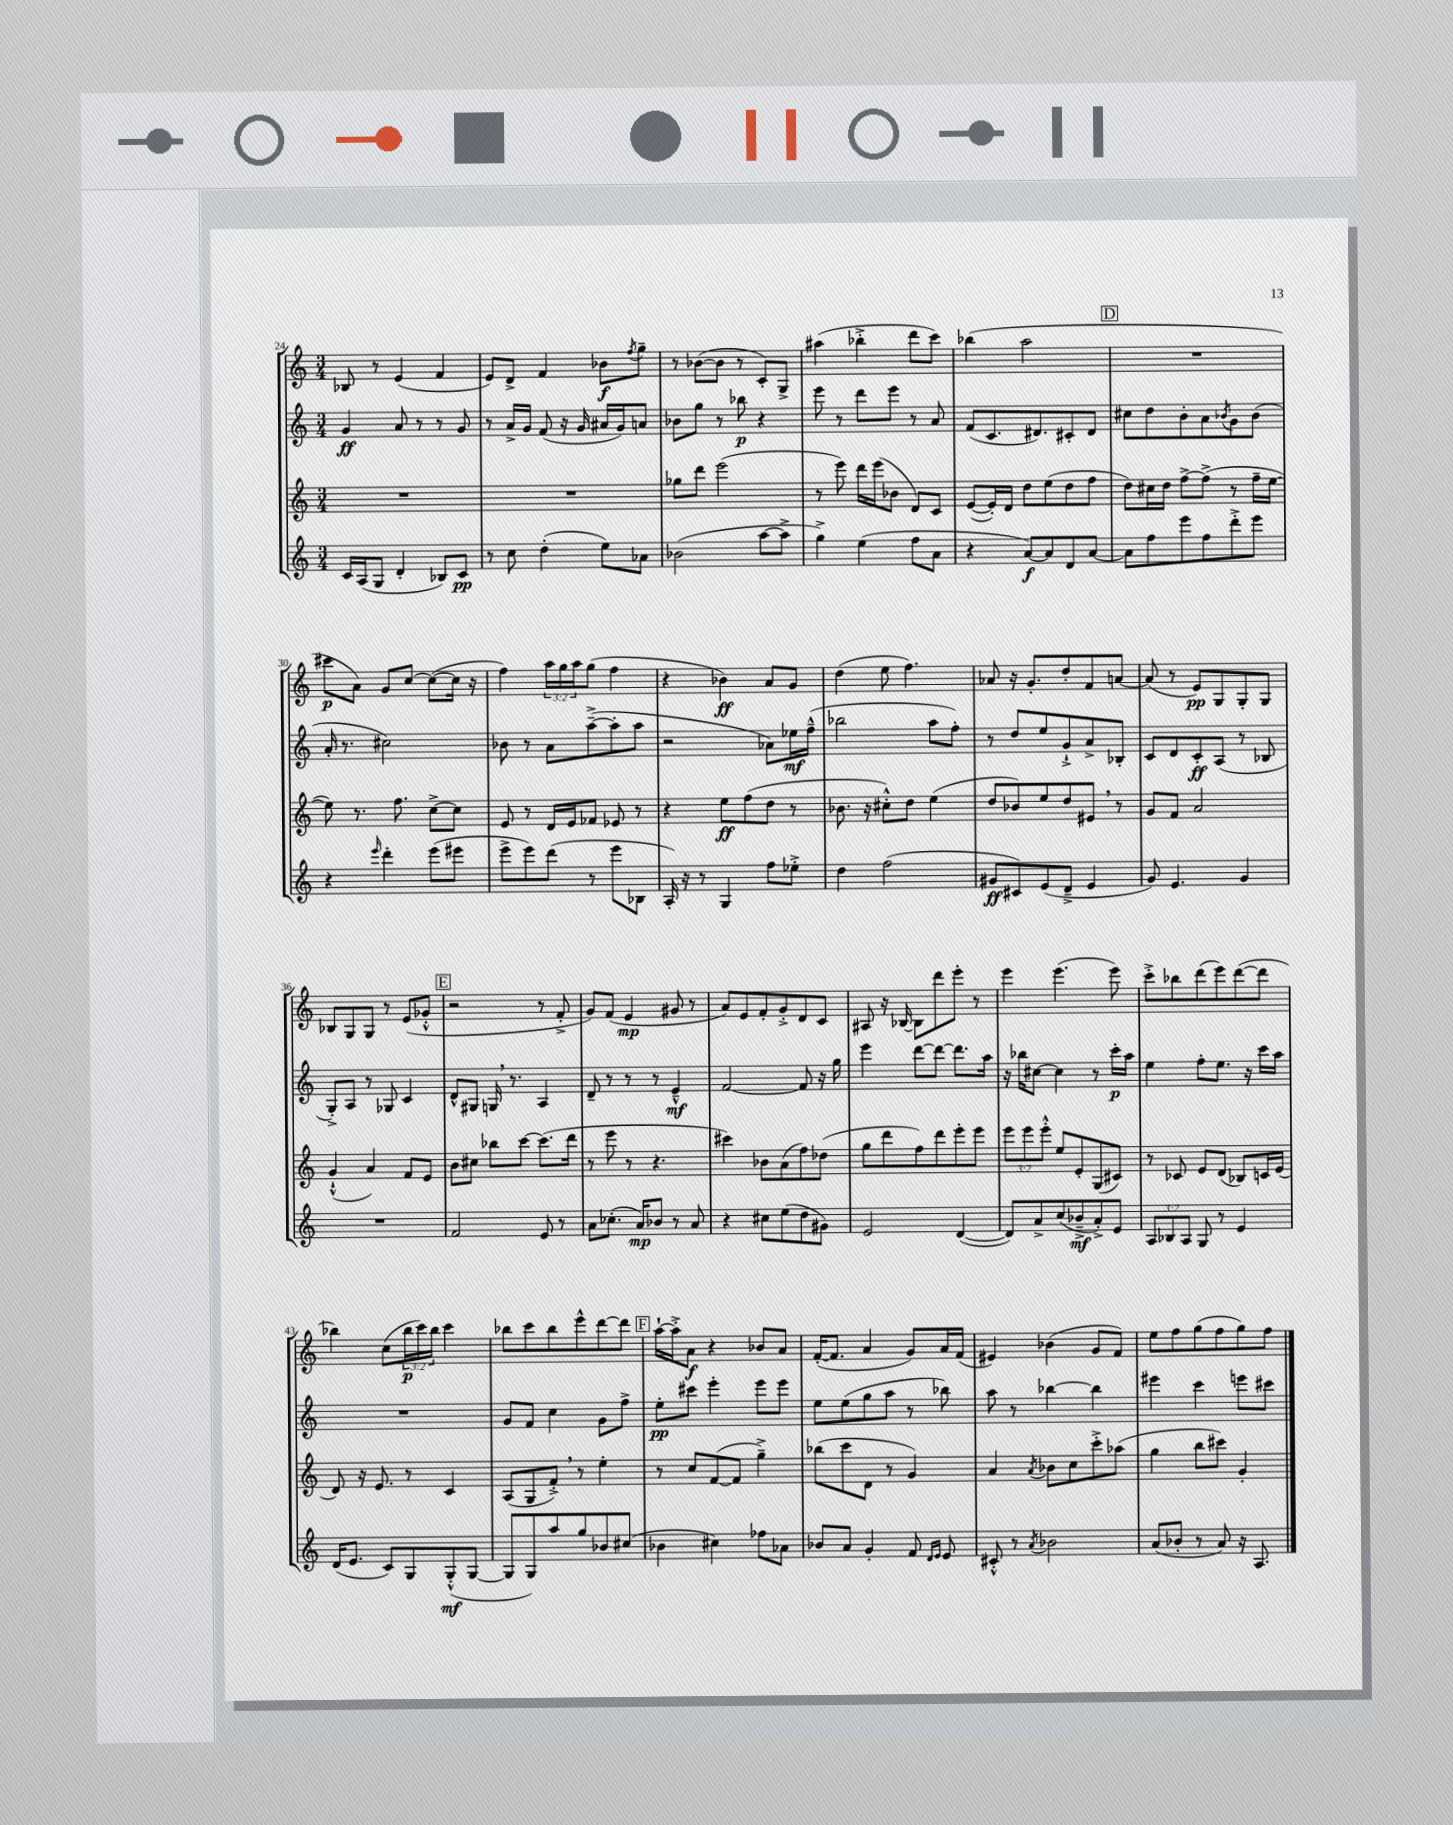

**kern	**dynam	**kern	**dynam	**kern	**dynam	**kern	**dynam
*part4	*part4	*part3	*part3	*part2	*part2	*part1	*part1
*staff4	*staff4	*staff3	*staff3	*staff2	*staff2	*staff1	*staff1
*clefG2	*	*clefG2	*	*clefG2	*	*clefG2	*
*k[]	*	*k[]	*	*k[]	*	*k[]	*
*M3/4	*	*M3/4	*	*M3/4	*	*M3/4	*
=24	=24	=24	=24	=24	=24	=24	=24
16c/LL	.	2.r	.	4g/	ff	8B-X/	.
(16A/J	.	.	.	.	.	.	.
8G/J	.	.	.	.	.	8r	.
4d'/	.	.	.	8a/	.	(4e/	.
.	.	.	.	8r	.	.	.
8B-X/L)	.	.	.	8r	.	4f/	.
8c/J	pp	.	.	8g/	.	.	.
=25	=25	=25	=25	=25	=25	=25	=25
8r	.	2.r	.	8r	.	8e/L)	.
8cc\	.	.	.	16a^/LL	.	8d^/J	.
.	.	.	.	16g/JJ	.	.	.
(4dd'\	.	.	.	(8f/	.	4f/	.
.	.	.	.	16r	.	.	.
.	.	.	.	16g/	.	.	.
8ee\L)	.	.	.	16a#X/LL	.	8b-X\L	f
.	.	.	.	16g/J)	.	.	.
.	.	.	.	.	.	8qff/	.
8a-X\J	.	.	.	8an/J	.	8gg~\J	.
=26	=26	=26	=26	=26	=26	=26	=26
(2b-X\	.	8gg-X\L	.	8b-X\L	.	8r	.
.	.	8ddd\J	.	8gg\J	.	([8b-X\L	.
.	.	(2eee\	.	8r	.	8b-\J]	.
.	.	.	.	8bb-X\	p	8r	.
[8aa\L	.	.	.	4r	.	8c'/L)	.
8aa^\J]	.	.	.	.	.	8G^/J	.
=27	=27	=27	=27	=27	=27	=27	=27
4gg^\)	.	8r	.	8eee\	.	(4aa#X\	.
.	.	8eee\)	.	8r	.	.	.
(4ee\	.	16ddd\LL	.	8ddd\L	.	4bb-X'^\	.
.	.	(16eee\J	.	.	.	.	.
.	.	8b-X\J	.	8eee\J	.	.	.
8ff\L	.	8d/L)	.	8r	.	8ddd\L	.
8a\J	.	8c/J	.	8a/	.	8ccc\J)	.
=28	=28	=28	=28	=28	=28	=28	=28
4r	.	([8e/L	.	(8f/L	.	(4bb-X\	.
.	.	16e'/L])	.	8.c/	.	.	.
.	.	16d/JJ	.	.	.	.	.
[8a/L)	f	8dd\L	.	.	.	2aa\	.
.	.	.	.	8.d#X/)	.	.	.
8a/]	.	(8ee\	.	.	.	.	.
8d/	.	8dd\	.	8c#X'/	.	.	.
[8a/J	.	8ff\J	.	8d#/J	.	.	.
!!LO:REH:place=s1:t=D
=29	=29	=29	=29	=29	=29	=29	=29
8a\L]	.	8dd\L)	.	8cc#X\L	.	2.r	.
8ff\	.	16cc#X\L	.	8dd\	.	.	.
.	.	16dd\JJ	.	.	.	.	.
8eee\	.	[8ff^\L	.	8b'\	.	.	.
8ff\	.	(8ff^\J]	.	8a\	.	.	.
.	.	.	.	8qb-X/	.	.	.
8ddd'^\	.	8r	.	8g\	.	.	.
8eee\J	.	16ff~\LL	.	(8b-\J	.	.	.
.	.	[16ee\JJ	.	.	.	.	.
!!LO:LB:g=z
=30	=30	=30	=30	=30	=30	=30	=30
4r	.	8ee\])	.	16a'/	.	8ccc#X\L	p
.	.	.	.	8.r	.	.	.
.	.	8.r	.	.	.	8a\J)	.
16qqeee/	.	.	.	.	.	.	.
4ddd'\	.	.	.	2cc#X\)	.	8g/L	.
.	.	8.ff\	.	.	.	.	.
.	.	.	.	.	.	[8cc/J	.
(8eee\L	.	[8cc^\L	.	.	.	(8cc\L_	.
8eee#X\J	.	8cc\J]	.	.	.	16cc\Jk]	.
.	.	.	.	.	.	16r	.
=31	=31	=31	=31	=31	=31	=31	=31
8eee^\L	.	8e/	.	8b-X\	.	4ff\)	.
8eee\)	.	8r	.	8r	.	.	.
(8ddd\J	.	16d/LL	.	8a\L	.	24aa\LL	.
.	.	.	.	.	.	24gg\	.
.	.	16e/J	.	.	.	.	.
.	.	.	.	.	.	24aa\J	.
8r	.	8f-X/J	.	([8aa~^\	.	(8gg\J	.
8eee\L	.	8e-X/	.	8aa'\]	.	4ff\	.
8B-X\J	.	8r	.	8aa\J	.	.	.
=32	=32	=32	=32	=32	=32	=32	=32
16A'/)	.	4r	.	2r	.	4r	.
16r	.	.	.	.	.	.	.
8r	.	.	.	.	.	.	.
4G/	.	8ee\L	ff	.	.	4b-X\)	ff
.	.	(8ff\	.	.	.	.	.
8ff\L	.	8dd\J	.	8a-X\L)	.	8a/L	.
8ee-X'^\J	.	8r	.	16ee-X\L	mf	8g/J	.
.	.	.	.	(16ff~^^\JJ	.	.	.
=33	=33	=33	=33	=33	=33	=33	=33
4dd\	.	8.b-X\	.	2bb-X\	.	(4dd\	.
.	.	16r	.	.	.	.	.
(2ff\	.	8cc#X'^^\L)	.	.	.	8ee\	.
.	.	8dd\J	.	.	.	4.ff\)	.
.	.	(4ee\	.	8aa\L	.	.	.
.	.	.	.	8ff'\J)	.	.	.
=34	=34	=34	=34	=34	=34	=34	=34
8g#X/L	ff	8dd/L	.	8r	.	8a-X/	.
8c#X/)	.	8b-X/)	.	8dd/L	.	16r	.
.	.	.	.	.	.	8.g'/L	.
(8e/	.	8ee/	.	8ee/	.	.	.
8d~^/J	.	8dd/	.	8g`^/	.	8dd'/	.
4e/	.	8e#X,/J	.	8a^/	.	8f/	.
.	.	8r	.	8B-X'/J	.	[8an/J	.
=35	=35	=35	=35	=35	=35	=35	=35
8g/)	.	8g/L	.	8c/L	.	(8a/]	.
4.e/	.	8f/J	.	8d/	.	8r	.
.	.	2a/	.	8c'/	ff	8e/L)	pp
.	.	.	.	(8A/J	.	8G/	.
4g/	.	.	.	8r	.	8G'/	.
.	.	.	.	8B-X/	.	8G/J	.
!!LO:LB:g=z
=36	=36	=36	=36	=36	=36	=36	=36
2.r	.	(4g`^^/	.	8G'^/L)	.	8B-X/L	.
.	.	.	.	8A/J	.	8G/	.
.	.	4a/)	.	8r	.	8G/J	.
.	.	.	.	8G-X/	.	8r	.
.	.	8f/L	.	4c/	.	(8e/L	.
.	.	8e/J	.	.	.	8g-X'^^/J	.
!!LO:REH:place=s1:t=E
=37	=37	=37	=37	=37	=37	=37	=37
2f/	.	8b\L	.	8d^^/L	.	2r	.
.	.	8cc#X\J	.	8G#X/J	.	.	.
.	.	8bb-X\L	.	16Gn,/	.	.	.
.	.	.	.	8.r	.	.	.
.	.	[8ccc\J	.	.	.	.	.
8e/	.	(8.ccc\L]	.	4A/	.	8r	.
8r	.	.	.	.	.	8f'^/	.
.	.	16ddd\Jk	.	.	.	.	.
=38	=38	=38	=38	=38	=38	=38	=38
8a\L	.	8r	.	8d~/	.	8g/L)	.
(8.cc-X'\J	.	8eee\	.	8r	.	(8f/J	.
.	.	8r	.	8r	.	4e/	mp
16a/KL)	mp	.	.	.	.	.	.
8b-X/J	.	4.r	.	8r	.	.	.
8r	.	.	.	4e~^^/	mf	8g#X/	.
8a/	.	.	.	.	.	8r	.
=39	=39	=39	=39	=39	=39	=39	=39
4r	.	4ccc#X\)	.	[2f/	.	8a/L)	.
.	.	.	.	.	.	8e/	.
8cc#X\L	.	8b-X\L	.	.	.	8f'/	.
(8ee\	.	(8a\	.	.	.	8g'^/	.
8dd\	.	8ff\)	.	8f/]	.	8d/	.
8g#X\J)	.	(8dd-X\J	.	16r	.	8c/J	.
.	.	.	.	16gg\	.	.	.
=40	=40	=40	=40	=40	=40	=40	=40
2e/	.	8gg\L	.	4eee\	.	8A#X/	.
.	.	8ddd\	.	.	.	16r	.
.	.	.	.	.	.	[16B-X/	.
.	.	8ff\)	.	[8ddd\L	.	8B-\L]	.
.	.	8ddd\	.	8ddd\J_	.	8ddd\	.
([4d/	.	8eee'\	.	8.ddd\L]	.	8eee'\J	.
.	.	8eee\J	.	.	.	8r	.
.	.	.	.	16aa\Jk	.	.	.
=41	=41	=41	=41	=41	=41	=41	=41
8d/L])	.	12eee\L	.	16r	.	4eee\	.
.	.	.	.	16bb-X\KL	.	.	.
.	.	12eee\	.	.	.	.	.
8a^/	.	.	.	[8cc#X\J	.	.	.
.	.	12eee'^^\J	.	.	.	.	.
(8cc/	.	8ee/L	.	4cc#\]	.	(4.eee\	.
8b-X~^/	mf	8e'/	.	.	.	.	.
8a'^/)	.	(8G/	.	8r	.	.	.
8e/J	.	8c#X/J)	.	16ccc'\LL	p	8eee\)	.
.	.	.	.	16aa\JJ	.	.	.
=42	=42	=42	=42	=42	=42	=42	=42
12A/L	.	8r	.	4ee\	.	8ccc'^\L	.
12B-X/	.	.	.	.	.	.	.
.	.	8c-X/	.	.	.	8bb-X\	.
12A/J	.	.	.	.	.	.	.
8G/	.	8e/L	.	8ff'\L	.	(8ddd\	.
8r	.	(8d/J	.	8.ee\J	.	8eee\)	.
4e/	.	8B-X/L)	.	.	.	([8ddd\	.
.	.	.	.	16r	.	.	.
.	.	16cn/L	.	16ccc\LL	.	8ddd\J]	.
.	.	(16e/JJ	.	16aa\JJ	.	.	.
!!LO:LB:g=z
=43	=43	=43	=43	=43	=43	=43	=43
(16d/KL	.	8d/)	.	2.r	.	4bb-X\)	.
8.e/J	.	.	.	.	.	.	.
.	.	16r	.	.	.	.	.
.	.	8.e/	.	.	.	.	.
8c/L)	.	.	.	.	.	(8cc\L	.
8G/	.	8r	.	.	.	24bb-\L	p
.	.	.	.	.	.	24ccc\)	.
.	.	.	.	.	.	24bb-\JJ	.
(8G'^^/	mf	4c/	.	.	.	4ccc\	.
[8G/J	.	.	.	.	.	.	.
=44	=44	=44	=44	=44	=44	=44	=44
8G/L]	.	(8A/L	.	8g/L	.	8bb-X\L	.
8G/)	.	8G/	.	8f/J	.	8ccc\	.
8aa/	.	8f'^,/J)	.	4cc\	.	8bb-\	.
8gg/	.	8r	.	.	.	8eee^^\	.
8b-X/	.	4ee'\	.	8g\L	.	[8ddd\	.
(8cc#X/J	.	.	.	8ff^\J	.	8ddd\J]	.
!!LO:REH:place=s1:t=F
=45	=45	=45	=45	=45	=45	=45	=45
4b-X\	.	8r	.	8ee'\L	pp	[16aa`\LL	.
.	.	.	.	.	.	16aa'^\J]	.
.	.	8cc/L	.	8ccc#X\J	.	8a\J	f
4cc#X\)	.	([8f/	.	4eee'\	.	4r	.
.	.	8f/J]	.	.	.	.	.
8ff-X\L	.	4gg~^\)	.	8eee\L	.	8b-X/L	.
8a-X\J	.	.	.	8eee\J	.	8a/J	.
=46	=46	=46	=46	=46	=46	=46	=46
8b-X/L	.	(8bb-X\L	.	8ee\L	.	([16f'/KL	.
.	.	.	.	.	.	8.f/J]	.
8a/J	.	8ccc\	.	(8ee\	.	.	.
4g'/	.	8d\J	.	8gg\	.	4a/	.
.	.	8r	.	8aa\J	.	.	.
8f/	.	4g/)	.	8r	.	8g/L)	.
16qqd/LL	.	.	.	.	.	.	.
16qqe/JJ	.	.	.	.	.	.	.
8e/	.	.	.	8bb-X\)	.	16a/L	.
.	.	.	.	.	.	(16f/JJ	.
=47	=47	=47	=47	=47	=47	=47	=47
8c#X'^^/	.	4a/	.	8aa\	.	4e#X/)	.
8r	.	.	.	8r	.	.	.
8qa/	.	8qa/	.	.	.	.	.
2b-X\	.	8b-X\L	.	[4bb-X\	.	(4b-X\	.
.	.	8cc\	.	.	.	.	.
.	.	8ccc'^\	.	4bb-\]	.	8g/L	.
.	.	(8aa-X\J	.	.	.	8f/J)	.
=48	=48	=48	=48	=48	=48	=48	=48
(8a/L	.	4gg\	.	4eee#X\	.	8ee\L	.
8b-X'/J	.	.	.	.	.	8ff\	.
8r	.	8bb\L	.	4ccc\	.	(8gg\	.
8a/)	.	8ccc#X\J)	.	.	.	8ff\	.
16r	.	4g'/	.	8eeen\L	.	8gg\)	.
8.A/	.	.	.	.	.	.	.
.	.	.	.	8ccc#X\J	.	8ff\J	.
==	==	==	==	==	==	==	==
*-	*-	*-	*-	*-	*-	*-	*-
